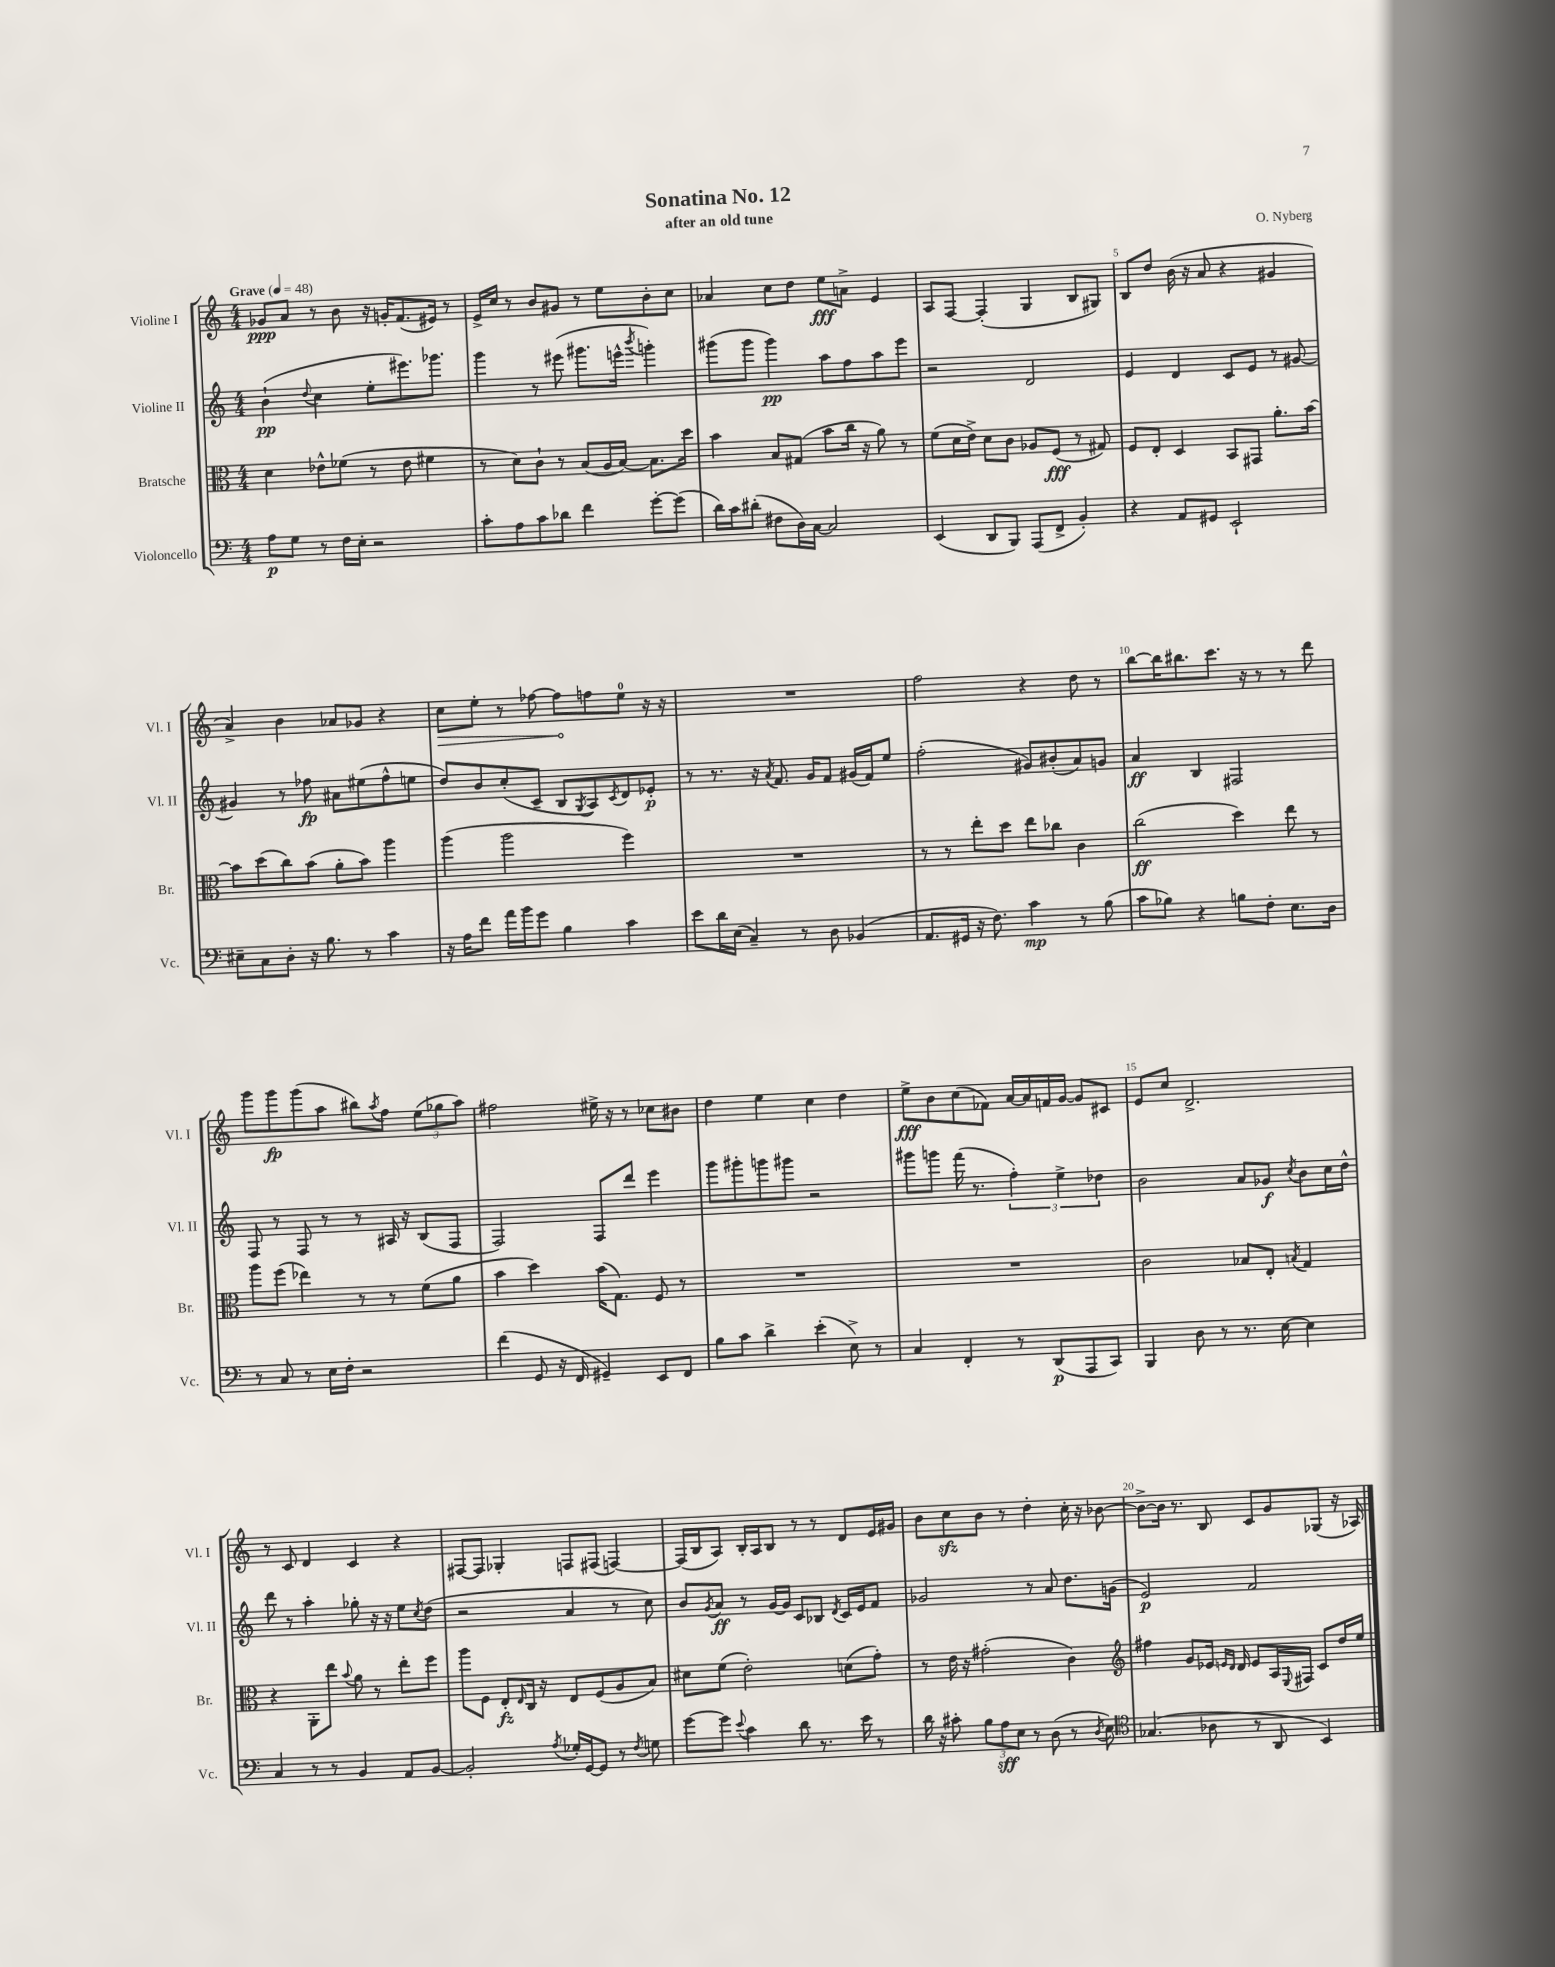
\header { title = "Sonatina No. 12" composer = "O. Nyberg" subtitle = "after an old tune" }
<<
\new StaffGroup <<
\new Staff = "s0" \with { instrumentName = "Violine I" shortInstrumentName = "Vl. I" } {
    \clef treble \key c \major \numericTimeSignature \time 4/4 \tempo "Grave" 4 = 48
    ges'8\ppp a'8 r8 b'8 r16 g'16-. f'8.( eis'16) r8 |
    e'16-> c''16 r8 b'8 gis'8 r8 e''8 b'8-. c''8 |
    aes'4 c''8 d''8 e''8\fff a'8-> e'4 |
    a8 f8~ f4-.( g4 b8 gis8) |
    b8 d''8 b'16( r16 a'8 r4 gis'4 |
    a'4->) b'4 aes'8 ges'8 r4 |
    \once \override Hairpin.circled-tip = ##t c''8\> e''8-. r8 fes''8~ fes''8\! f''8 e''8-0 r16 r16 |
    R1 |
    f''2 r4 d''8 r8 |
    b''8~ b''16 bis''8. c'''8. r16 r8 r8 d'''8 |
    g'''8 g'''8\fp g'''8( a''8 bis''8) \acciaccatura { a''8 } f''8 \tuplet 3/2 { e''8( ges''8 a''8) } |
    fis''2 eis''16-> r16 r8 ces''8 bis'8 |
    d''4 e''4 c''4 d''4 |
    e''8->\fff b'8 c''8( fes'8) a'16~ a'16 f'16 g'16~ g'8 cis'8 |
    e'8 c''8 d'2.-> |
    r8 c'8 d'4 c'4 r4 |
    fis8~ fis8 ges4-. f8 fis8( f4~) |
    f16( b16 a8) b16-. a16 b8 r8 r8 d'8 e'16 gis'16 |
    b'8 c''8\sfz b'8 r8 d''4-. c''16-. r16 bes'8~ |
    bes'8~-> bes'16 r8. b8 c'8 g'8 ges8( r16 aes16) \bar "|." |
}
\new Staff = "s1" \with { instrumentName = "Violine II" shortInstrumentName = "Vl. II" } {
    \clef treble \key c \major \numericTimeSignature \time 4/4
    b'4-!\pp( \appoggiatura { d''8 } c''4 e''8-. eis'''8.) ges'''8. |
    g'''4 r8 eis'''8( gis'''8. e'''16-^ \acciaccatura { b'''8 } g'''4-.) |
    gis'''8( gis'''8 gis'''4\pp) a''8 f''8 a''8 e'''8 |
    r2 d'2 |
    e'4 d'4 c'8 e'8 r8 gis'8~ |
    gis'4 r8 fes''8\fp ais'8 eis''8( fes''8-^ e''8 |
    d''8) b'8 c''8-.( c'8-- b8 \acciaccatura { g8 } a8) \acciaccatura { c'8 } d'8 ees'8-.\p |
    r8 r8. r16 \acciaccatura { a'8 } f'8. g'16 f'8 gis'16( f'16) e''8 |
    f''2-.( gis'8) bis'8-.( a'8) g'8 |
    a'4\ff b4 fis2 |
    f8 r8 f8 r8 r8 ais16 r16 b8( f8 |
    f2) f8 d'''8 e'''4 |
    g'''8 gis'''8-. g'''8 gis'''8 r2 |
    gis'''8 g'''8 f'''16( r8. \tuplet 3/2 { f''4-.) e''4-> des''4 } |
    b'2 a'8 ges'8\f \acciaccatura { c''8 } b'8 c''16 d''16-^ |
    d'''8 r8 a''4-. ges''8-. r16 r16 e''8 \acciaccatura { c''8 } d''8( |
    r2 a'4 r8 c''8) |
    b'8 \acciaccatura { g'8 } a'8\ff r8 g'16~ g'16 c'8 bes8 \acciaccatura { d'8 } c'16 e'16 f'8 |
    ges'2 r8 a'8 d''8. g'16( |
    e'2\p) f'2 \bar "|." |
}
\new Staff = "s2" \with { instrumentName = "Bratsche" shortInstrumentName = "Br." } {
    \clef alto \key c \major \numericTimeSignature \time 4/4
    d'4 ees'8-^ fes'8( r8 ees'8 fis'4 |
    r8 d'8) c'8-! r8 b8( a16 b16~) b8. d''16 |
    b'4 b8 gis8( b'8 c''16 r16 a'8) r8 |
    f'8( d'16 e'16->) d'8 c'8 aes8 f8\fff( r8 gis8) |
    f8 e8-. d4 b,8 gis,8 a'8.-. b'16~ |
    b'8 d''8( c''8) b'8( a'8-. b'8) a''4 |
    a''4( a''2 f''4) |
    R1 |
    r8 r8 e''8-. d''8 e''8 ces''8 c'4 |
    c''2\ff( d''4) e''8 r8 |
    a''8 f''8( ees''4) r8 r8 f'8( a'8 |
    b'4 d''4) b'16( g8.) f8 r8 |
    R1 |
    R1 |
    c'2 bes8 e8-. \acciaccatura { b8 } g4 |
    r4 a,8-. e''8 \appoggiatura { b'8 } a'8 r8 e''8-. f''8 |
    a''8 f8 e8-.\fz \grace { e16 } c16 r16 e8 f8( a8 b8) |
    dis'8 f'8( e'2-.) d'8( g'8-.) |
    r8 e'16 r16 gis'2-.( c'4) |
    \clef treble fis''4 g'8 ees'16 \grace { e'16 d'16 } d'16 e'8 a16 \appoggiatura { e8 } fis16 c'8 d''16 e''16 \bar "|." |
}
\new Staff = "s3" \with { instrumentName = "Violoncello" shortInstrumentName = "Vc." } {
    \clef bass \key c \major \numericTimeSignature \time 4/4
    a8\p g8 r8 f16 e16-. r2 |
    c'8-. a8 c'8 des'8 f'4 g'8~-. g'8( |
    d'16) c'16 dis'8-.( fis8 d16) c16~ c2 |
    e,4( d,8 b,,8) a,,8( f,8-> b,4-.) |
    r4 a,8 gis,8 e,2-! |
    eis8-- c8 d8-. r16 b8. r8 c'4 |
    r16 a16 f'8 a'16 b'16 g'8 b4 c'4 |
    e'8 d'16 e16( c4--) r8 d8 bes,4( |
    a,8. gis,16 r16 f8.) c'4\mp r8 b8( |
    c'8 bes8) r4 b8 f8-. e8. d16 |
    r8 c8 r8 e16 f16-. r2 |
    f'4( g,8 r16 f,16 gis,4--) e,8 f,8 |
    b8 c'8 d'4-> e'4-.( e8->) r8 |
    c4 f,4-. r8 d,8\p( a,,8 c,8) |
    b,,4 d8 r8 r8. e16~ e4 |
    c4 r8 r8 b,4 a,8 b,8~ |
    b,2-. \acciaccatura { a8 } ges16-. g,16~ g,8 r8 \acciaccatura { f8 } g8 |
    g'8~ g'8 \appoggiatura { e'8 } c'4 d'8 r8. e'16 r8 |
    d'16 r16 cis'8-. \tuplet 3/2 { b8 a8\sff e8 } r8 d8( r8 \acciaccatura { d8 } e8) |
    \clef tenor ges4.( aes8 r8 a,8 b,4) \bar "|." |
}
>>
>>
\layout { \context { \Score \override BarNumber.break-visibility = ##(#f #t #t) barNumberVisibility = #(every-nth-bar-number-visible 5) } }
